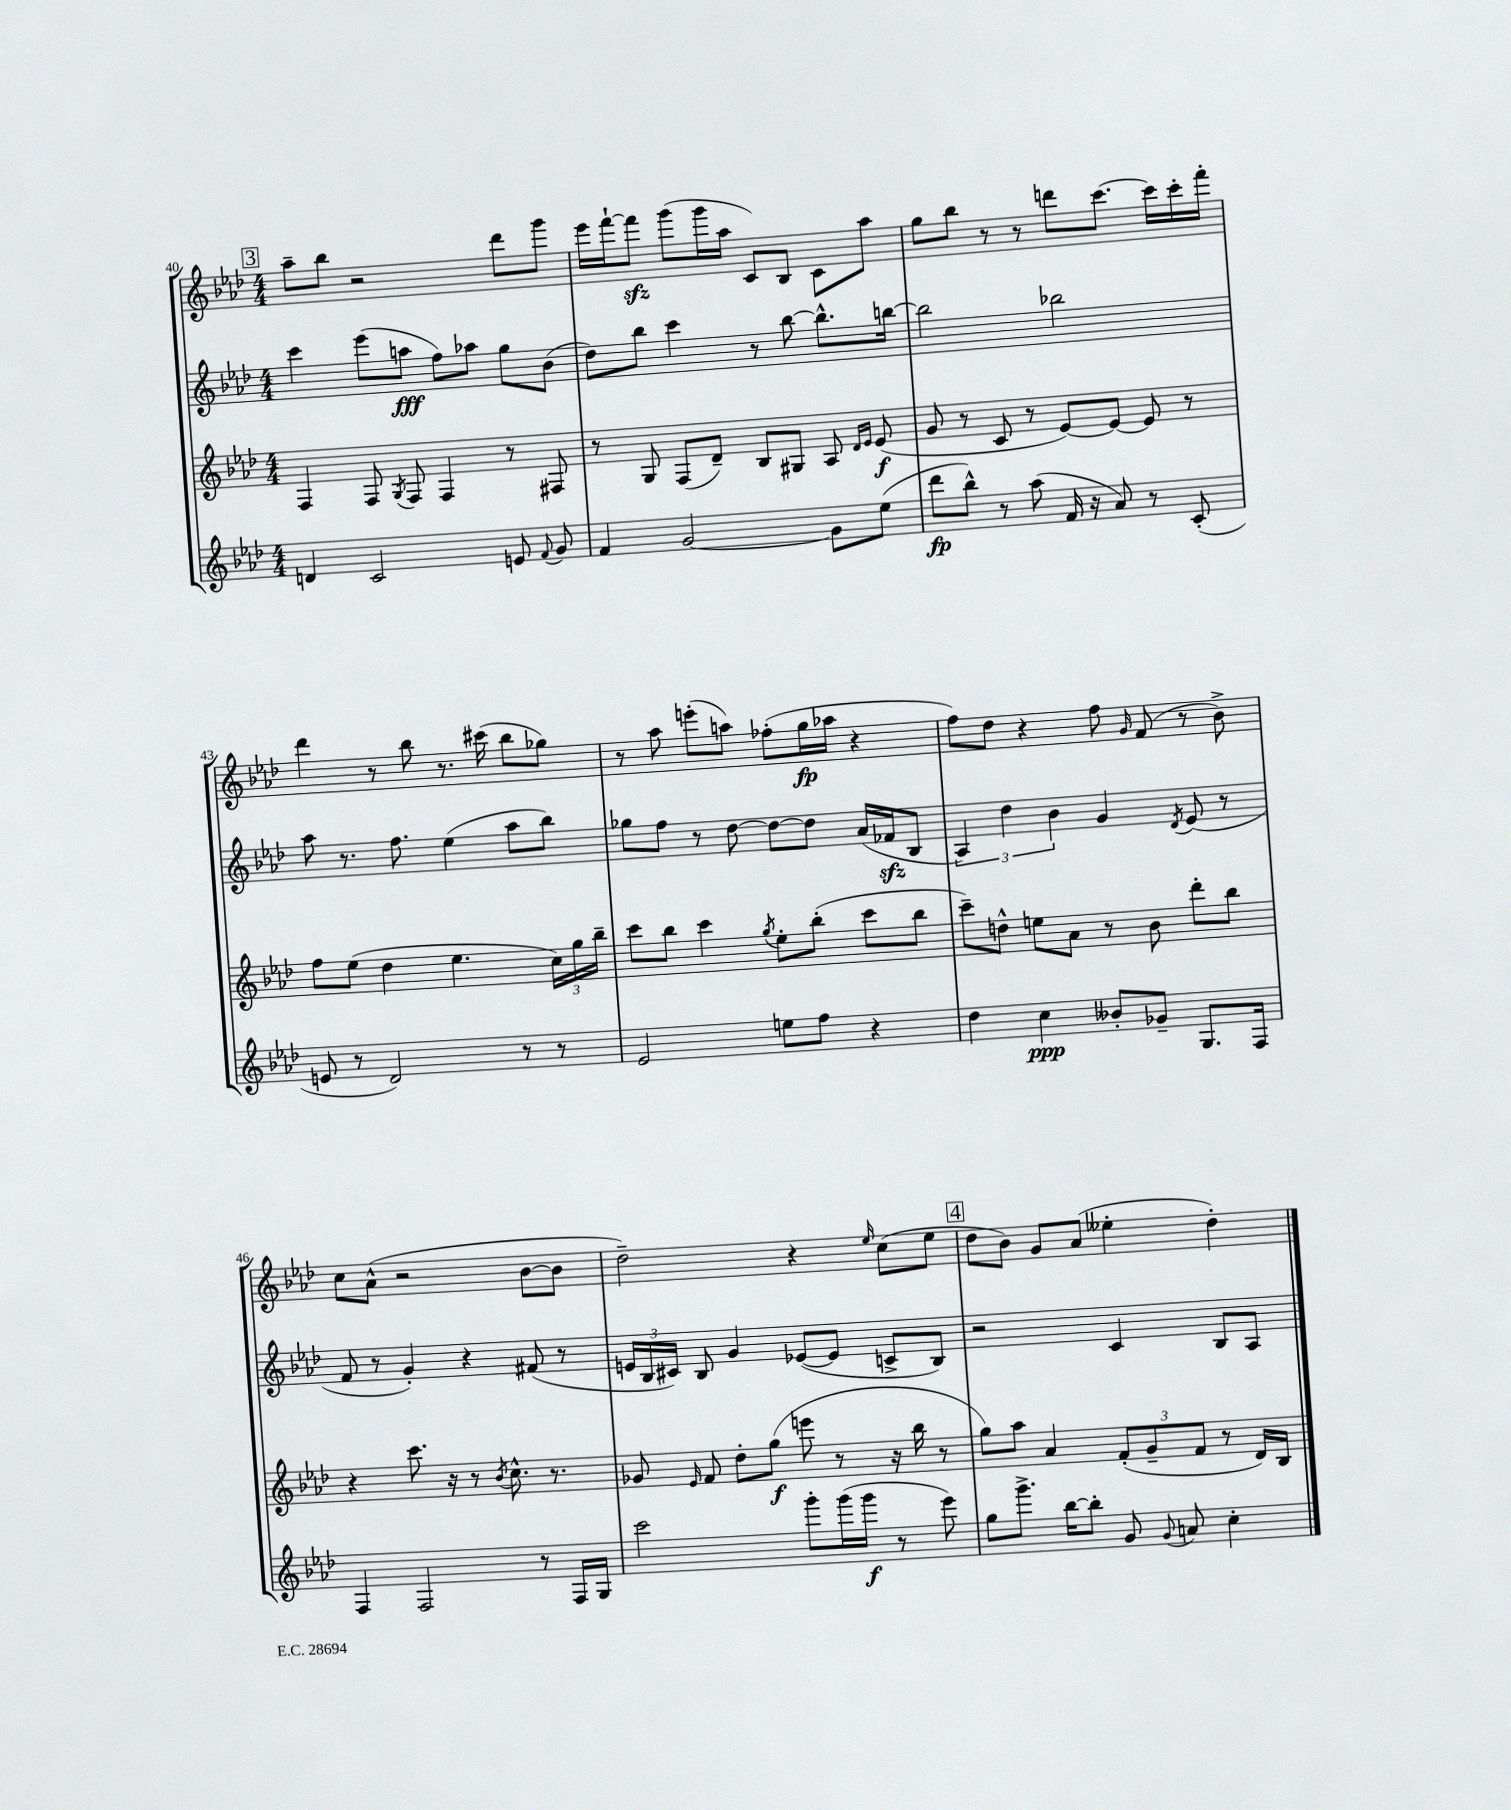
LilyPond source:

<<
\new StaffGroup <<
\new Staff = "s0" {
    \clef treble \key aes \major \numericTimeSignature \time 4/4
    \autoBeamOff \mark \markup { \box "3" } aes''8[-- bes''8] r2 des'''8[ g'''8] |
    ees'''16[ f'''16~-! f'''8]\sfz g'''8[( g'''16 aes''16] c'8[) bes8] c'8[ aes''8] |
    g''8[ bes''8] r8 r8 d'''8[ c'''8.]~ c'''16[ c'''16-. f'''16]-. |
    des'''4 r8 bes''8 r8. cis'''16( bes''8[ ges''8]) |
    r8 aes''8 e'''8[-.( a''8]) fes''8[-.( g''16\fp aes''16] r4 |
    f''8[) des''8] r4 f''8 \grace { g'16 } f'8( r8 bes'8->) |
    c''8[ aes'8]-^( r2 bes'8[~ bes'8] |
    des''2--) r4 \grace { ees''16 } c''8[( ees''8] |
    \mark \markup { \box "4" } des''8[ bes'8]) g'8[ aes'8]( eeses''4-. des''4-.) \bar "|." |
}
\new Staff = "s1" {
    \clef treble \key aes \major \numericTimeSignature \time 4/4
    \autoBeamOff \mark \markup { \box "3" } c'''4 ees'''8[( a''8]\fff f''8[) aes''8] g''8[ bes'8]( |
    des''8[) bes''8] c'''4 r8 bes''8~ bes''8.[-^ b''16]~ |
    b''2 bes''2 |
    aes''8 r8. f''8. ees''4( aes''8[ bes''8]) |
    ges''8[ f''8] r8 des''8~ des''8[~ des''8] aes'16[( fes'16\sfz bes8] |
    \tuplet 3/2 { aes4) des''4 bes'4 } g'4 \acciaccatura { des'8 } ees'8( r8 |
    f'8 r8 g'4-.) r4 fis'8( r8 |
    \tuplet 3/2 { e'16[ bes16 cis'16]) } bes8 g'4 ees'8[~( ees'8] c'8[-> bes8]) |
    \mark \markup { \box "4" } r2 c'4 bes8[ aes8] \bar "|." |
}
\new Staff = "s2" {
    \clef treble \key aes \major \numericTimeSignature \time 4/4
    \autoBeamOff \mark \markup { \box "3" } f4 f8 \acciaccatura { g8 } f8 f4 r8 fis8 |
    r8 g8 f8[( des'8]--) bes8[ gis8] aes8 \grace { des'16[ ees'16] } ees'8\f( |
    g'8 r8 c'8 r8 ees'8[~) ees'8]~ ees'8 r8 |
    f''8[ ees''8]( des''4 ees''4. \tuplet 3/2 { c''16[) g''16 bes''16]-- } |
    c'''8[ bes''8] c'''4 \acciaccatura { g''8 } ees''8[-. bes''8]-.( c'''8[ bes''8] |
    c'''8[--) d''8]-^ e''8[ aes'8] r8 bes'8 des'''8[-. bes''8] |
    r4 c'''8. r16 r8 \acciaccatura { bes'8 } c''8.-^ r8. |
    ges'8 \grace { ees'16 } f'8 des''8[-. g''8]\f( e'''8 r8 r16 bes''16 r8 |
    \mark \markup { \box "4" } g''8[) aes''8] aes'4 \tuplet 3/2 { f'8[-.( g'8-- f'8] } r8 des'16[) bes16] \bar "|." |
}
\new Staff = "s3" {
    \clef treble \key aes \major \numericTimeSignature \time 4/4
    \autoBeamOff \mark \markup { \box "3" } d'4 c'2 e'8 \appoggiatura { f'8 } g'8 |
    f'4 g'2~ g'8[ ees''8]( |
    des'''8[\fp bes''8]-^) r8 aes''8( f'16 r16 aes'8) r8 c'8-.( |
    e'8 r8 des'2) r8 r8 |
    ees'2 e''8[ f''8] r4 |
    des''4 c''4\ppp beses'8[-. ges'8]-- g8.[ f16] |
    f4 f2 r8 f16[ g16] |
    c'''2 g'''8[-. g'''16( g'''16]\f r8 ees'''8) |
    \mark \markup { \box "4" } g''8[ g'''8.]-> bes''16[~ bes''8]-. g'8 \appoggiatura { g'8 } a'8 c''4-. \bar "|." |
}
>>
>>
\layout { \context { \Score currentBarNumber = #40 } }
